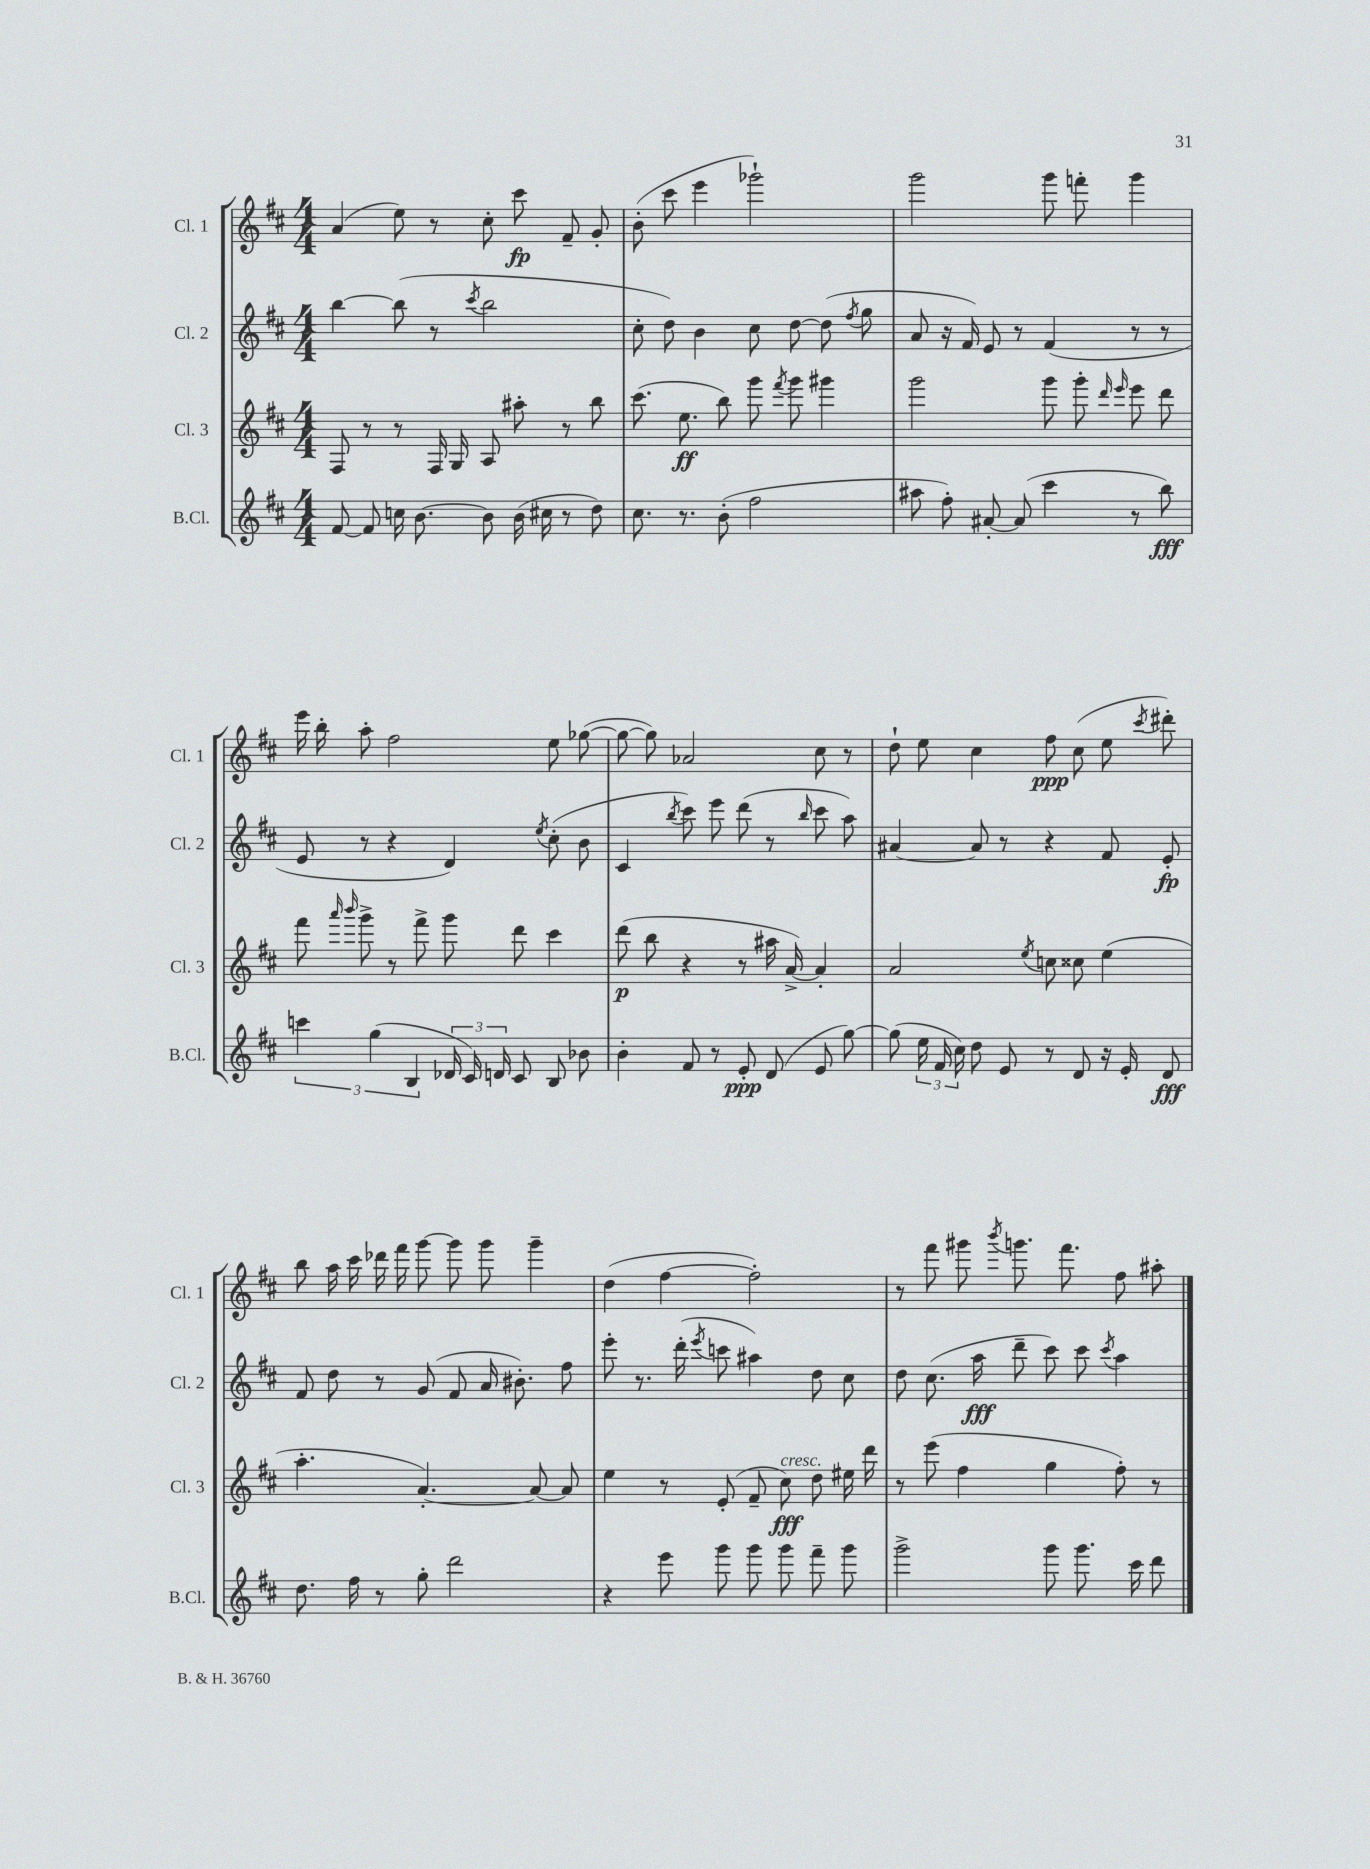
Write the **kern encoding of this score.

**kern	**kern	**kern	**kern
*staff4	*staff3	*staff2	*staff1
*clefG2	*clefG2	*clefG2	*clefG2
*k[f#c#]	*k[f#c#]	*k[f#c#]	*k[f#c#]
*M4/4	*M4/4	*M4/4	*M4/4
[8f#	8F#	[4bb	(4a
8f#]	8r	.	.
16cc	8r	(8bb]	8ee)
[8.b	.	.	.
.	16F#	8r	8r
.	16G	.	.
.	.	8qccc#	.
8b]	8A	2bb	8cc#'
(16b	8aa#'	.	8ccc#
16cc#	.	.	.
8r	8r	.	8f#~
8dd)	8bb	.	8g'
=	=	=	=
8.cc#	(8.ccc#	8cc#'	(8b'
.	.	8dd)	8ccc#
8.r	8.ee	.	.
.	.	4b	4eee
(8b'	8bb)	.	.
2ff#	8ggg	8cc#	2ggg-`)
.	8qfff#	.	.
.	8ggg	[8dd	.
.	4ggg#	(8dd]	.
.	.	8qff#	.
.	.	8gg	.
=	=	=	=
8aa#	2ggg	8a	2ggg
8ff#')	.	16r	.
.	.	16f#)	.
[8a#'	.	8e	.
(8a#]	.	8r	.
4ccc#	8ggg	(4f#	8ggg
.	8ggg'	.	8fff'
.	16qqddd	.	.
.	16qqeee	.	.
8r	8eee	8r	4ggg
8bb)	8ddd	8r	.
=	=	=	=
6ccc	8fff#	8e	16eee
.	.	.	16bb'
.	16qqaaa	.	.
.	16qqbbb	.	.
.	8ggg^	8r	8aa'
(6gg	.	.	.
.	8r	4r	2ff#
6B	.	.	.
.	8fff#^	.	.
24d-	8ggg	4d)	.
24c#)	.	.	.
24d	.	.	.
8c#	8ddd	.	.
.	.	8qee	.
8B	4ccc#	(8cc#'	8ee
8b-	.	8b	([8gg-
=	=	=	=
4b'	(8ddd	4c#	8gg-_
.	8bb	.	8gg-])
.	.	8qbb	.
8f#	4r	8ccc#)	2a-
8r	.	8eee	.
8e'	8r	(8ddd	.
(8d	16aa#	8r	.
.	[16a^)	.	.
.	.	16qqbb	.
8e	4a']	8ccc#	8cc#
[8gg)	.	8aa)	8r
=	=	=	=
(8gg]	2a	[4a#	8dd`
24ee	.	.	8ee
24f#	.	.	.
24cc#)	.	.	.
8dd	.	8a#]	4cc#
8e	.	8r	.
.	8qee	.	.
8r	8cc	4r	8ff#
8d	8cc##	.	(8cc#
16r	(4ee	8f#	8ee
16e'	.	.	.
.	.	.	8qccc#
8d	.	8e'	8ddd#')
=	=	=	=
8.dd	4.aa'	8f#	8bb
.	.	8dd	16aa
16ff#	.	.	16ccc#
8r	.	8r	16ddd-
.	.	.	16fff#
8gg'	[4.a')	(8g	[8ggg
2ddd	.	8f#	8ggg]
.	.	16a	8ggg
.	.	8.b#')	.
.	8a_	.	4ggg~
.	8a]	8ff#	.
=	=	=	=
4r	4ee	8eee'	(4dd
.	.	8.r	.
8eee	8r	.	[4ff#
.	.	(16ddd'	.
.	.	8qeee	.
8ggg	(8e'	8ccc	.
8ggg	8f#~	4aa#)	2ff#'])
8ggg	8cc#)	.	.
8fff#~	8dd	8dd	.
8ggg	16ee#	8cc#	.
.	16ddd	.	.
=	=	=	=
2ggg^	8r	8dd	8r
.	(8eee	(8.cc#	8fff#
.	4ff#	.	8ggg#
.	.	16aa	.
.	.	.	8qbbb
.	.	8ddd~	8.ggg
8ggg	4gg	8ccc#)	.
.	.	.	8.fff#
8.ggg	.	8ccc#	.
.	.	8qccc#	.
.	8ff#')	4aa	8ff#
16ccc#	.	.	.
8ddd	8r	.	8aa#'
==	==	==	==
*-	*-	*-	*-
